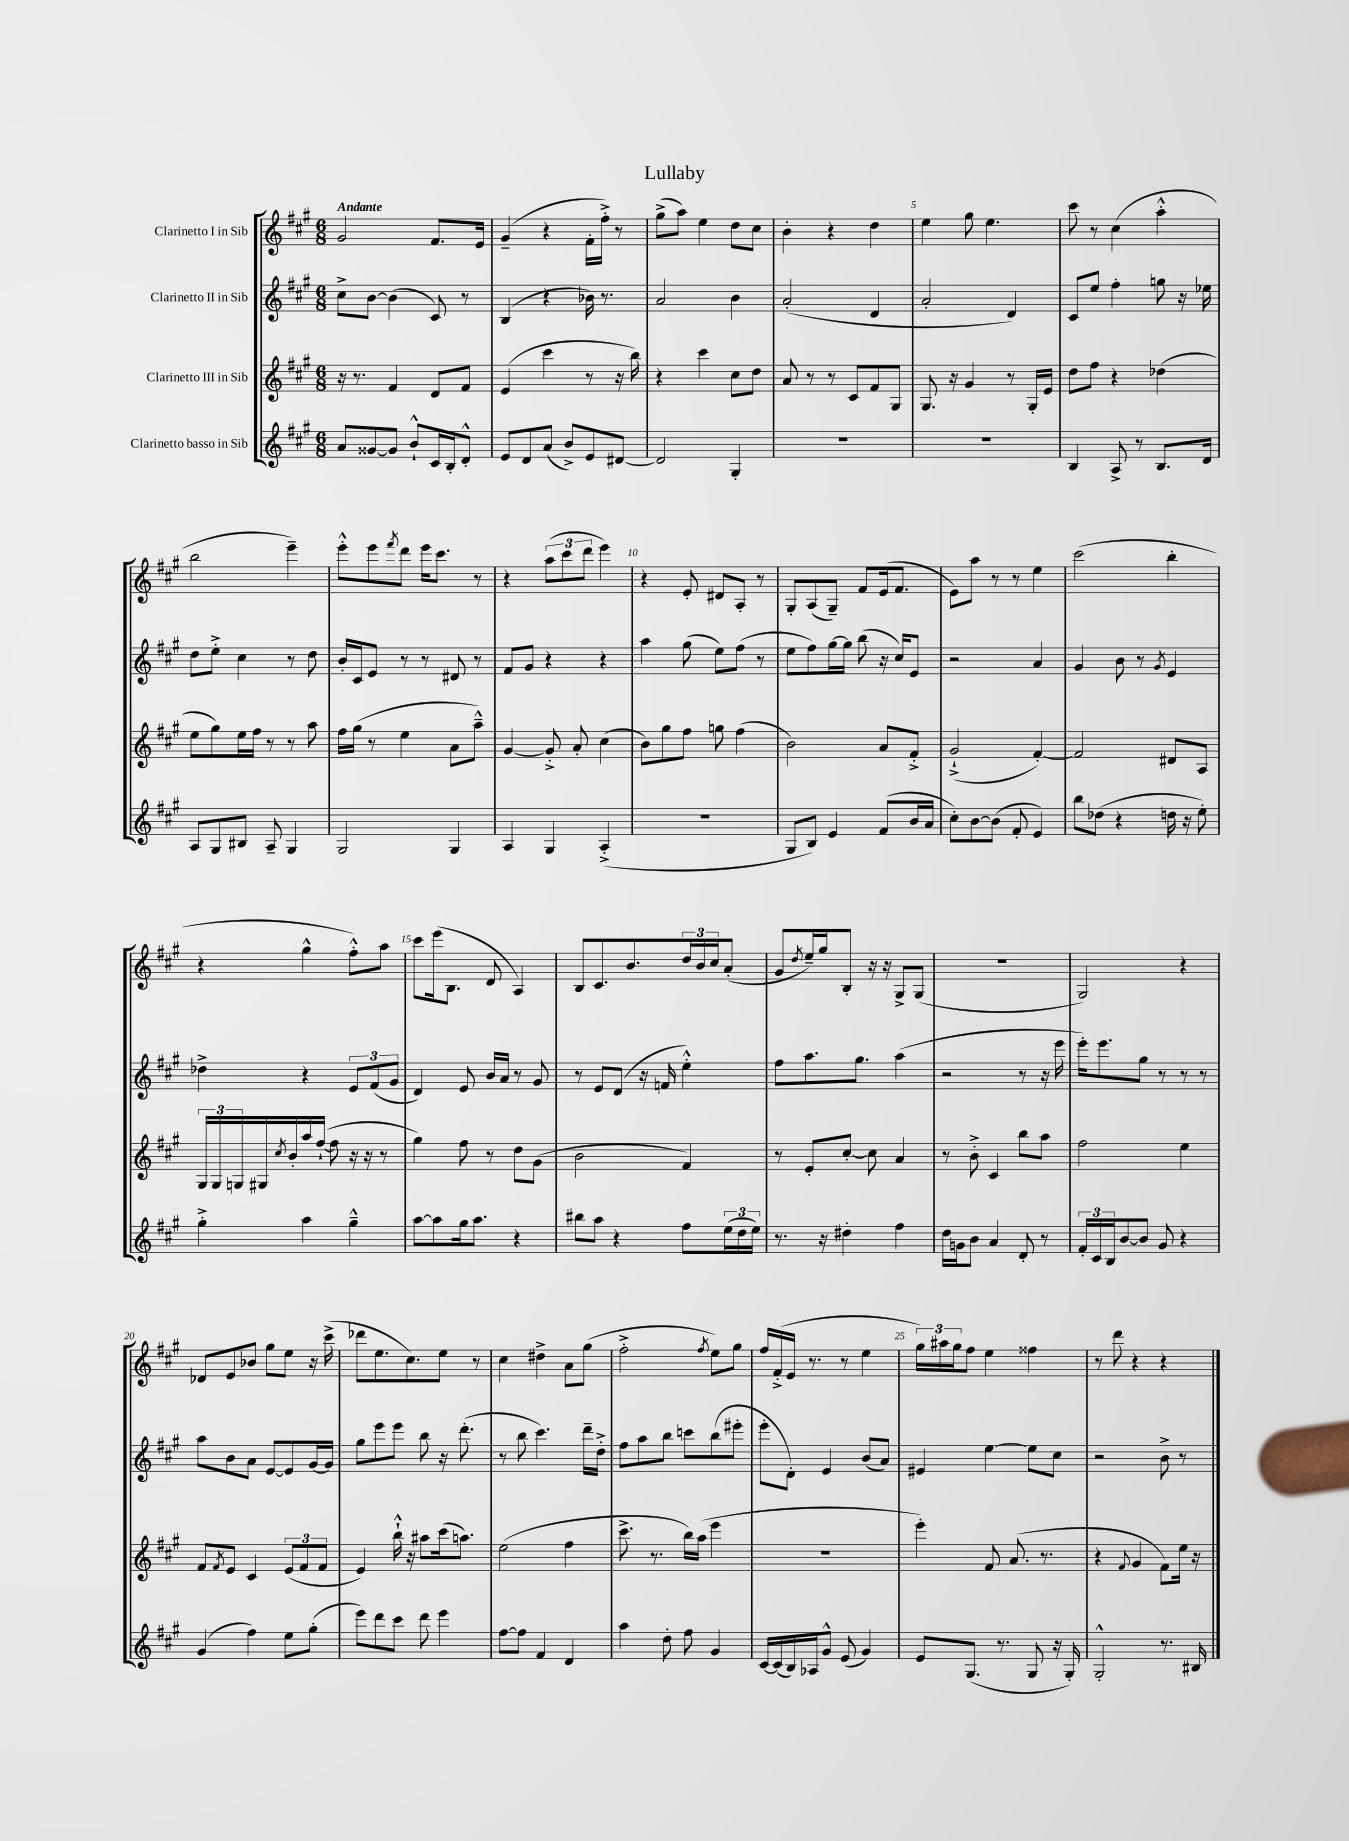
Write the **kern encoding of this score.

**kern	**kern	**kern	**kern
*part4	*part3	*part2	*part1
*staff4	*staff3	*staff2	*staff1
*I"Clarinetto basso in Sib	*I"Clarinetto III in Sib	*I"Clarinetto II in Sib	*I"Clarinetto I in Sib
*clefG2	*clefG2	*clefG2	*clefG2
*k[f#c#g#]	*k[f#c#g#]	*k[f#c#g#]	*k[f#c#g#]
*M6/8	*M6/8	*M6/8	*M6/8
=1	=1	=1	=1
!	!	!	!LO:TX:a:B:t=Andante
8a/L	16r	8cc#^\L	2g#/
.	8.r	.	.
[8g##X/	.	[8b\J	.
8g##/J]	4f#/	(4b\]	.
8b`^^/L	.	.	.
16c#/L	8d/L	8c#/)	8.f#/L
16B'/J	.	.	.
8d'^^/J	8f#/J	8r	.
.	.	.	16e/Jk
=2	=2	=2	=2
8e/L	(4e/	(4B/	(4g#~/
8d/	.	.	.
(8a/J	4ccc#\	4r	4r
8b^/L)	.	.	.
8e/	8r	16b-X\)	16f#'\LL
.	.	8.r	16ff#'^\JJ)
[8d#X/J	16r	.	8r
.	16bb\)	.	.
=3	=3	=3	=3
2d#/]	4r	2a/	(8gg#^\L
.	.	.	8aa\J)
.	4ccc#\	.	4ee\
4G#'/	8cc#\L	4b\	8dd\L
.	8dd\J	.	8cc#\J
=4	=4	=4	=4
2.r	8a/	(2a'/	4b'\
.	8r	.	.
.	8r	.	4r
.	8c#/L	.	.
.	8f#/	4d/	4dd\
.	8G#/J	.	.
=5	=5	=5	=5
2.r	8.G#/	2a'/	4ee\
.	16r	.	.
.	4g#/	.	8gg#\
.	.	.	4.ee\
.	8r	4d/)	.
.	16G#'/LL	.	.
.	16e/JJ	.	.
=6	=6	=6	=6
4B/	8dd\L	8c#/L	8ccc#\
.	8ff#\J	8ee/J	8r
8A^/	4r	4ff#'\	(4cc#\
8r	.	.	.
8.B/L	(4dd-X\	8ggn\	4aa'^^\
.	.	16r	.
16d/Jk	.	16ee-X\	.
!!LO:LB:g=z
=7	=7	=7	=7
8A/L	8ee\L	8dd\L	2bb\
8G#/	8gg#\)	8ee'^\J	.
8B#X/J	16ee\L	4cc#\	.
.	16ff#\JJ	.	.
8A~/	8r	.	.
4G#/	8r	8r	4eee~\)
.	8aa\	8dd\	.
=8	=8	=8	=8
2G#/	16ff#\LL	16b'/LL	8eee'^^\L
.	(16gg#\JJ	16c#/J	.
.	8r	8e/J	8eee\
.	.	.	8qfff#/
.	4ee\	8r	8ddd\J
.	.	8r	16eee\KL
.	.	.	8.ccc#\J
4G#/	8a\L	8d#X/	.
.	8aa~^^\J)	8r	8r
=9	=9	=9	=9
4A/	[4g#/	8f#/L	4r
.	.	8g#/J	.
4G#/	8g#'^/]	4r	(12aa\L
.	.	.	12ccc#\
.	8a'/	.	.
.	.	.	12ddd\J
(4A'^/	(4cc#\	4r	4eee\)
=10	=10	=10	=10
2.r	8b\L)	4aa\	4r
.	8gg#\	.	.
.	8ff#\J	(8gg#\	8e'/
.	8ggn\	8ee\L)	8d#X/L
.	(4ff#\	(8ff#\J	8A'/J
.	.	8r	8r
=11	=11	=11	=11
8G#/L	2b\)	8ee\L	8G#'/L
8B/J)	.	8ff#\)	(8A/
4e/	.	[16gg#\L	8G#~/J)
.	.	16gg#\JJ]	.
.	.	(8bb\	8f#/L
(8f#/L	8a/L	16r	(16e/k
.	.	16cc#/KL)	8.f#/J
16b/L	8f#'^/J	8e/J	.
16a/JJ	.	.	.
=12	=12	=12	=12
8cc#'\L)	(2g#`^/	2r	8e\L)
[8b\	.	.	8aa\J
(8b\J]	.	.	8r
8f#'/	.	.	8r
4e/)	[4f#'/)	4a/	4ee\
=13	=13	=13	=13
8bb\L	2f#/]	4g#/	(2ccc#\
(8dd-X\J	.	.	.
4r	.	8b\	.
.	.	8r	.
.	.	8qg#/	.
16ddn\	8d#X/L	4e/	4bb'\
16r	.	.	.
8ee'\)	8A/J	.	.
!!LO:LB:g=z
=14	=14	=14	=14
4gg#'^\	24G#/LL	4dd-X^\	4r
.	24G#/	.	.
.	24Gn/	.	.
.	16G#X/	.	.
.	8qcc#/	.	.
.	16b'/	.	.
4aa\	16aa/	4r	4gg#^^\
.	([16ff#`/JJ	.	.
.	8ff#\]	.	.
4gg#~^^\	16r	12e/L	8ff#'^^\L)
.	16r	.	.
.	.	(12f#/	.
.	8r	.	8aa\J
.	.	12g#/J	.
=15	=15	=15	=15
[8aa\L	4gg#\)	4d/)	8ccc#\L
8aa\]	.	.	(16eee\k
.	.	.	8.B\J
16gg#\k	8ff#\	8e/	.
8.aa\J	.	.	.
.	8r	16b/LL	8d/
.	.	16a/JJ	.
4r	8dd\L	8r	4A/)
.	(8g#\J	8g#/	.
=16	=16	=16	=16
8bb#X\L	2b\	8r	8B/L
8aa\J	.	8e/L	8.c#/
4r	.	(8d/J	.
.	.	.	8.b/
.	.	16r	.
.	.	16fn/	.
8ff#\L	4f#/)	4ee'^^\)	24dd/L
.	.	.	24b/
.	.	.	24cc#/J
(24ee\L	.	.	(8a'/J
24dd\	.	.	.
24ee\JJ)	.	.	.
=17	=17	=17	=17
8.r	8r	8ff#\L	8g#/L
.	.	.	8qdd/
.	8e'/L	8.aa\	16ee~/L)
16r	.	.	16gg#/J
4dd#X'\	[8cc#'/J	.	8B'/J
.	.	8.gg#\J	.
.	8cc#\]	.	16r
.	.	.	16r
4ff#\	4a/	(4aa\	8G#^/L
.	.	.	(8G#/J
=18	=18	=18	=18
16dd\LL	8r	2r	2.r
16gn\J	.	.	.
8b\J	8b'^\	.	.
4a/	4c#/	.	.
8d'/	8bb\L	8r	.
8r	8aa\J	16r	.
.	.	16eee\	.
=19	=19	=19	=19
24f#'/LL	2ff#\	16eee'\KL)	2G#/)
24c#/	.	.	.
.	.	8.eee\	.
24B/J	.	.	.
[8b/	.	.	.
8b/J]	.	8gg#\J	.
8g#/	.	8r	.
4r	4ee\	8r	4r
.	.	8r	.
!!LO:LB:g=z
=20	=20	=20	=20
(4g#/	8f#/L	8aa\L	8d-X/L
.	8qf#/	.	.
.	8e/J	8b\	8e/
4ff#\)	4c#/	8a\J	8b-X/J
.	.	[8e/L	8gg#\L
8ee\L	(12e/L	8e/]	8ee\J
.	12f#/	.	.
(8gg#'\J	.	[16g#/L	16r
.	12f#/J	.	.
.	.	16g#/JJ]	(16ccc#^\
=21	=21	=21	=21
8eee\L)	4e/)	8gg#\L	8ddd-X\L
8ddd\	.	8eee\	8.ee\
8ccc#\J	16bb`^^\	8eee\J	.
.	16r	.	8.cc#\)
8ddd\	8aa#X\L	8bb\	.
4eee\	(16ccc#\k	16r	8ee\J
.	8.aan\J)	(8.ddd'\	.
.	.	.	8r
=22	=22	=22	=22
[8ff#\L	(2ee\	8r	4cc#\
8ff#\J]	.	8bb\	.
4f#/	.	4.ccc#\)	4dd#X^\
4d/	4ff#\	.	8a\L
.	.	16ddd~\LL	(8gg#\J
.	.	16dd'^\JJ	.
=23	=23	=23	=23
4aa\	8.ccc#^\	8ff#\L	2ff#'^\
.	.	8aa\	.
.	8.r	.	.
8dd'\	.	8bb\J	.
8ff#\	16bb\LL)	8cccn\L	.
.	(16aa\JJ	.	.
.	.	.	8qff#/
4g#/	4eee\	(8bb\	8ee\L)
.	.	8eee#X'\J	8gg#\J
=24	=24	=24	=24
[16c#/LL	2.r	8eee'\L	16ff#/LL
(16c#/]	.	.	(16f#'^/
16B/)	.	8d'\J)	16e/JJ
16A-X/J	.	.	8.r
8g#^^/J	.	4e/	.
(8e/	.	.	8r
4g#/)	.	(8b/L	4ee\
.	.	8a/J)	.
=25	=25	=25	=25
8e/L	4eee'\)	4e#X/	24gg#\LL)
.	.	.	24aa#X\
.	.	.	24gg#\J
(8.G#/J	.	.	8ff#\J
.	8f#/	[4ee\	4ee\
8.r	.	.	.
.	(8.a/	.	.
8G#/	.	8ee\L]	4ff##X\
.	8.r	.	.
16r	.	8cc#\J	.
16G#'/)	.	.	.
=26	=26	=26	=26
2G#'^^/	4r	2r	8r
.	.	.	8ddd\
.	8qqf#/	.	.
.	4g#/	.	4r
8.r	8f#\L)	8b^\	4r
.	16ee\Jk	8r	.
16B#X/	16r	.	.
==	==	==	==
*-	*-	*-	*-
